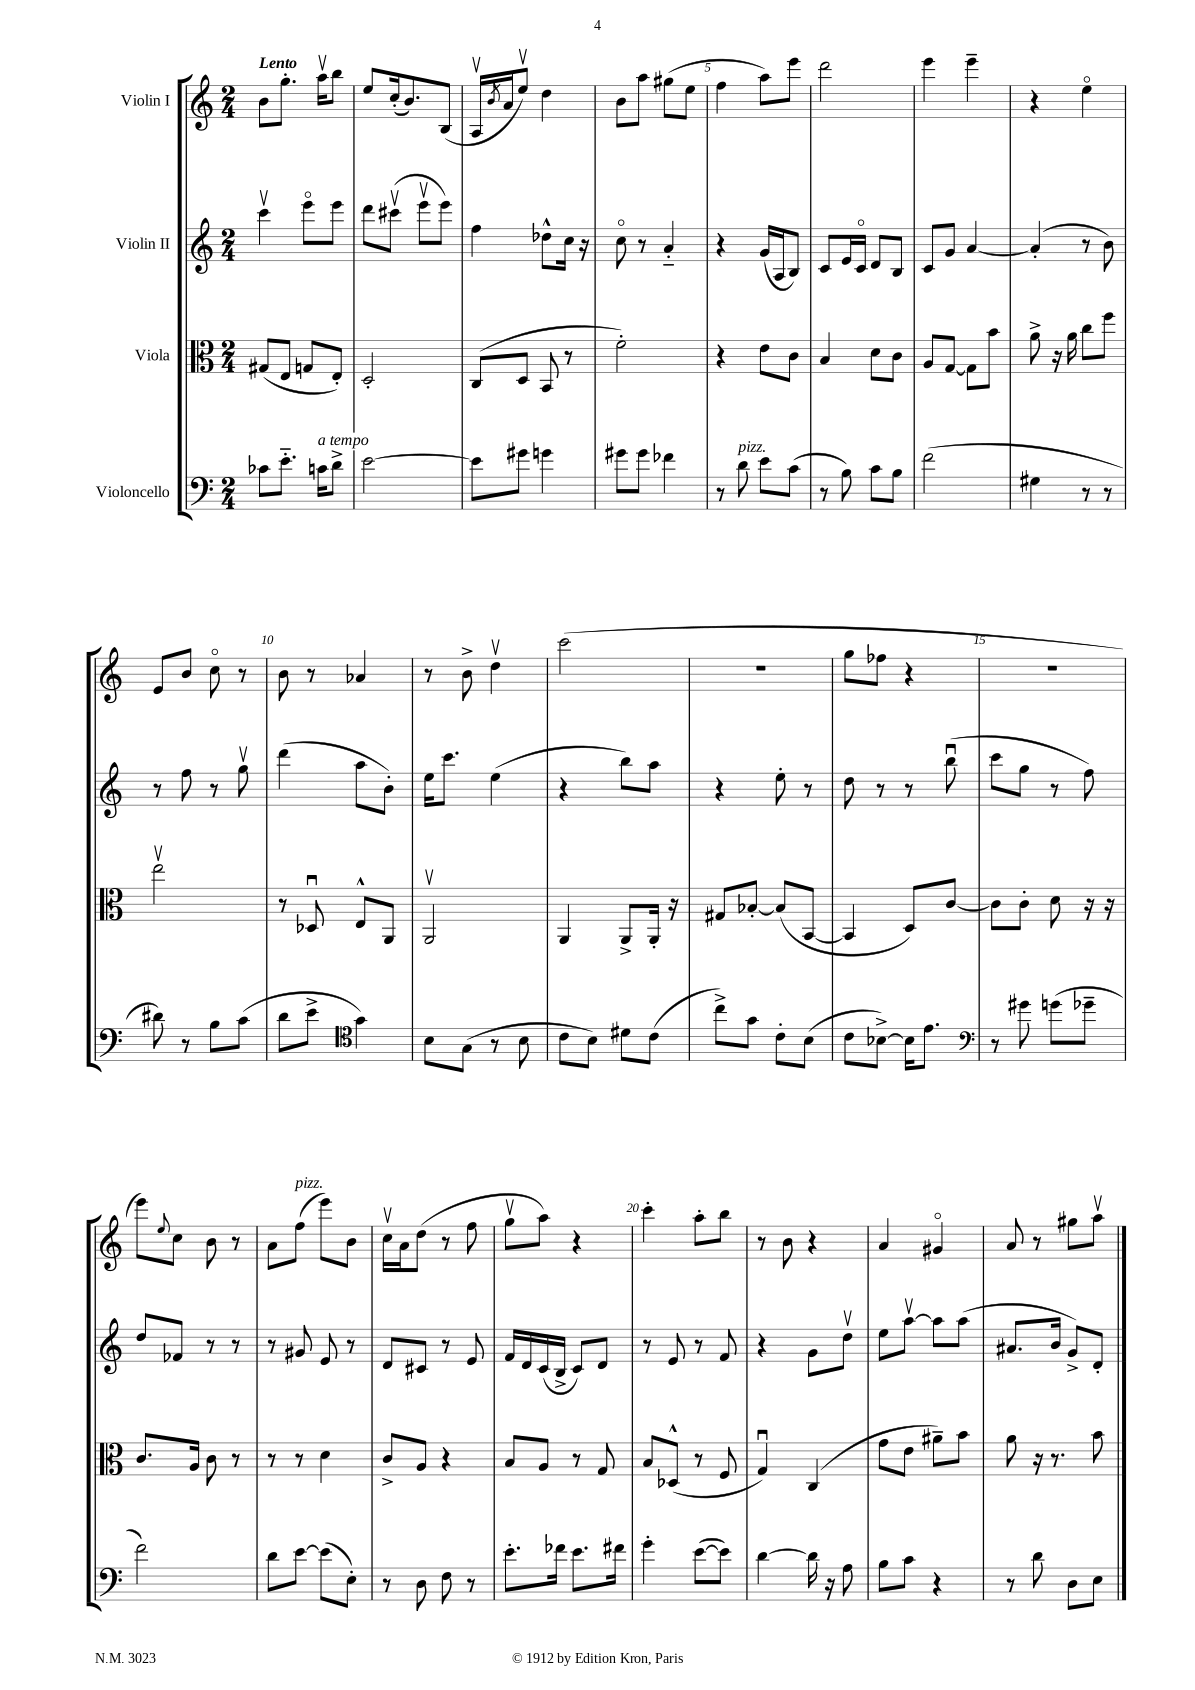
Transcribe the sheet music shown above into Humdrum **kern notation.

**kern	**kern	**kern	**kern
*part4	*part3	*part2	*part1
*staff4	*staff3	*staff2	*staff1
*I"Violoncello	*I"Viola	*I"Violin II	*I"Violin I
*clefF4	*clefC3	*clefG2	*clefG2
*k[]	*k[]	*k[]	*k[]
*M2/4	*M2/4	*M2/4	*M2/4
=1	=1	=1	=1
!	!	!	!LO:TX:a:B:t=Lento
8c-X\L	(8G#X/L	4cccv\	8b\L
8.e\J	8E/J	.	8.gg'\J
.	8Gn/L	8eee\L	.
!LO:TX:a:i:t=a tempo	!	!	!
16cn\KL	.	.	16aav\KL
8d^\J	8E'/J)	8eee\J	8bb\J
=2	=2	=2	=2
[2e\	2D'/	8ddd\L	8ee/L
.	.	(8ccc#Xv\J	(16cc'/k
.	.	.	8.b/)
.	.	8eeev\L	.
.	.	8eee\J)	(8B/J
=3	=3	=3	=3
8e\L]	(8C/L	4ff\	16Av/LL
.	.	.	8qb/
.	.	.	16a/J
8g#X\J	8D/J	.	8eev/J)
4gn\	8BB/	8dd-X^^\L	4dd\
.	8r	16cc\Jk	.
.	.	16r	.
=4	=4	=4	=4
8g#X\L	2f'\)	8cc\	8b\L
8g#\J	.	8r	8aa\J
4f-X\	.	4a/	(8gg#X\L
.	.	.	8ee\J
=5	=5	=5	=5
8r	4r	4r	4ff\
!LO:TX:a:i:t=pizz.	!	!	!
8d\	.	.	.
8e\L	8e\L	(16g/LL	8aa\L)
.	.	16A/J	.
(8c\J	8c\J	8B/J)	8eee\J
=6	=6	=6	=6
8r	4B/	8c/L	2ddd\
8B\)	.	16e/L	.
.	.	16c/JJ	.
8c\L	8d\L	8d/L	.
8B\J	8c\J	8B/J	.
=7	=7	=7	=7
(2f\	8A/L	8c/L	4eee\
.	[8G/J	8g/J	.
.	8G\L]	[4a/	4eee~\
.	8b\J	.	.
=8	=8	=8	=8
4G#X\	8a^\	(4a'/]	4r
.	16r	.	.
.	16a\	.	.
8r	8cc\L	8r	4ee\
8r	8ff\J	8b\)	.
!!LO:LB:g=z
=9	=9	=9	=9
8d#X\)	2eev\	8r	8e/L
8r	.	8ff\	8b/J
8B\L	.	8r	8cc\
(8c\J	.	8ggv\	8r
=10	=10	=10	=10
8d\L	8r	(4ddd\	8b\
8e^\J	8D-Xu/	.	8r
*clefC4	*	*	*
4g\)	8E^^/L	8aa\L	4a-X/
.	8AA/J	8b'\J)	.
=11	=11	=11	=11
8B\L	2AAv/	16ee\KL	8r
.	.	8.ccc\J	.
(8G\J	.	.	8b^\
8r	.	(4ee\	4ddv\
8B\	.	.	.
=12	=12	=12	=12
8c\L	4AA/	4r	(2ccc\
8B\J)	.	.	.
8d#X\L	8AA^/L	8bb\L)	.
(8c\J	16AA'/Jk	8aa\J	.
.	16r	.	.
=13	=13	=13	=13
8cc^\L)	8G#X/L	4r	2r
8g\J	[8B-X'/J	.	.
8c'\L	(8B-/L]	8ee'\	.
(8B\J	[8BB/J	8r	.
=14	=14	=14	=14
8c\L	4BB/]	8dd\	8gg\L
[8B-X^\J)	.	8r	8ff-X\J
16B-\KL]	8D/L)	8r	4r
8.e\J	.	.	.
.	[8c/J	(8bbu\	.
=15	=15	=15	=15
*clefF4	*	*	*
8r	8c\L]	8ccc\L	2r
8g#X\	8c'\J	8gg\J	.
(8gn\L	8d\	8r	.
8g-X~\J	16r	8ff\)	.
.	16r	.	.
!!LO:LB:g=z
=16	=16	=16	=16
2f\)	8.c/L	8dd/L	8eee\L)
.	.	.	8qqee/
.	.	8f-X/J	8cc\J
.	16A/Jk	.	.
.	8c\	8r	8b\
.	8r	8r	8r
=17	=17	=17	=17
8d\L	8r	8r	8a\L
!	!	!	!LO:TX:a:i:t=pizz.
[8e\J	8r	8g#X/	(8ff\J
(8e\L]	4d\	8e/	8eee\L)
8E'\J)	.	8r	8b\J
=18	=18	=18	=18
8r	8c^/L	8d/L	16ccv\LL
.	.	.	16a\J
8D\	8A/J	8c#X/J	(8dd\J
8F\	4r	8r	8r
8r	.	8e/	8ff\
=19	=19	=19	=19
8.e'\L	8B/L	16f/LL	8ggv\L
.	.	16d/	.
.	8A/J	(16c/	8aa\J)
16f-X\Jk	.	16B^/JJ	.
8.e\L	8r	8c/L)	4r
.	8G/	8d/J	.
16f#X\Jk	.	.	.
=20	=20	=20	=20
4g'\	8B/L	8r	4ccc'\
.	(8D-X^^/J	8e/	.
([8e\L	8r	8r	8aa'\L
8e\J])	8F/	8f/	8bb\J
=21	=21	=21	=21
[4d\	4Gu/)	4r	8r
.	.	.	8b\
16d\]	(4C/	8g\L	4r
16r	.	.	.
8A\	.	8ddv\J	.
=22	=22	=22	=22
8B\L	8g\L	8ee\L	4a/
8c\J	8e\J	[8aav\J	.
4r	8a#X~\L)	8aa\L]	4g#X/
.	8b\J	(8aa\J	.
=23	=23	=23	=23
8r	8a\	8.a#X/L	8a/
8d\	16r	.	8r
.	8.r	16b/Jk	.
8D\L	.	8g^/L)	8gg#X\L
8E\J	8b\	8d'/J	8aav\J
==	==	==	==
*-	*-	*-	*-
